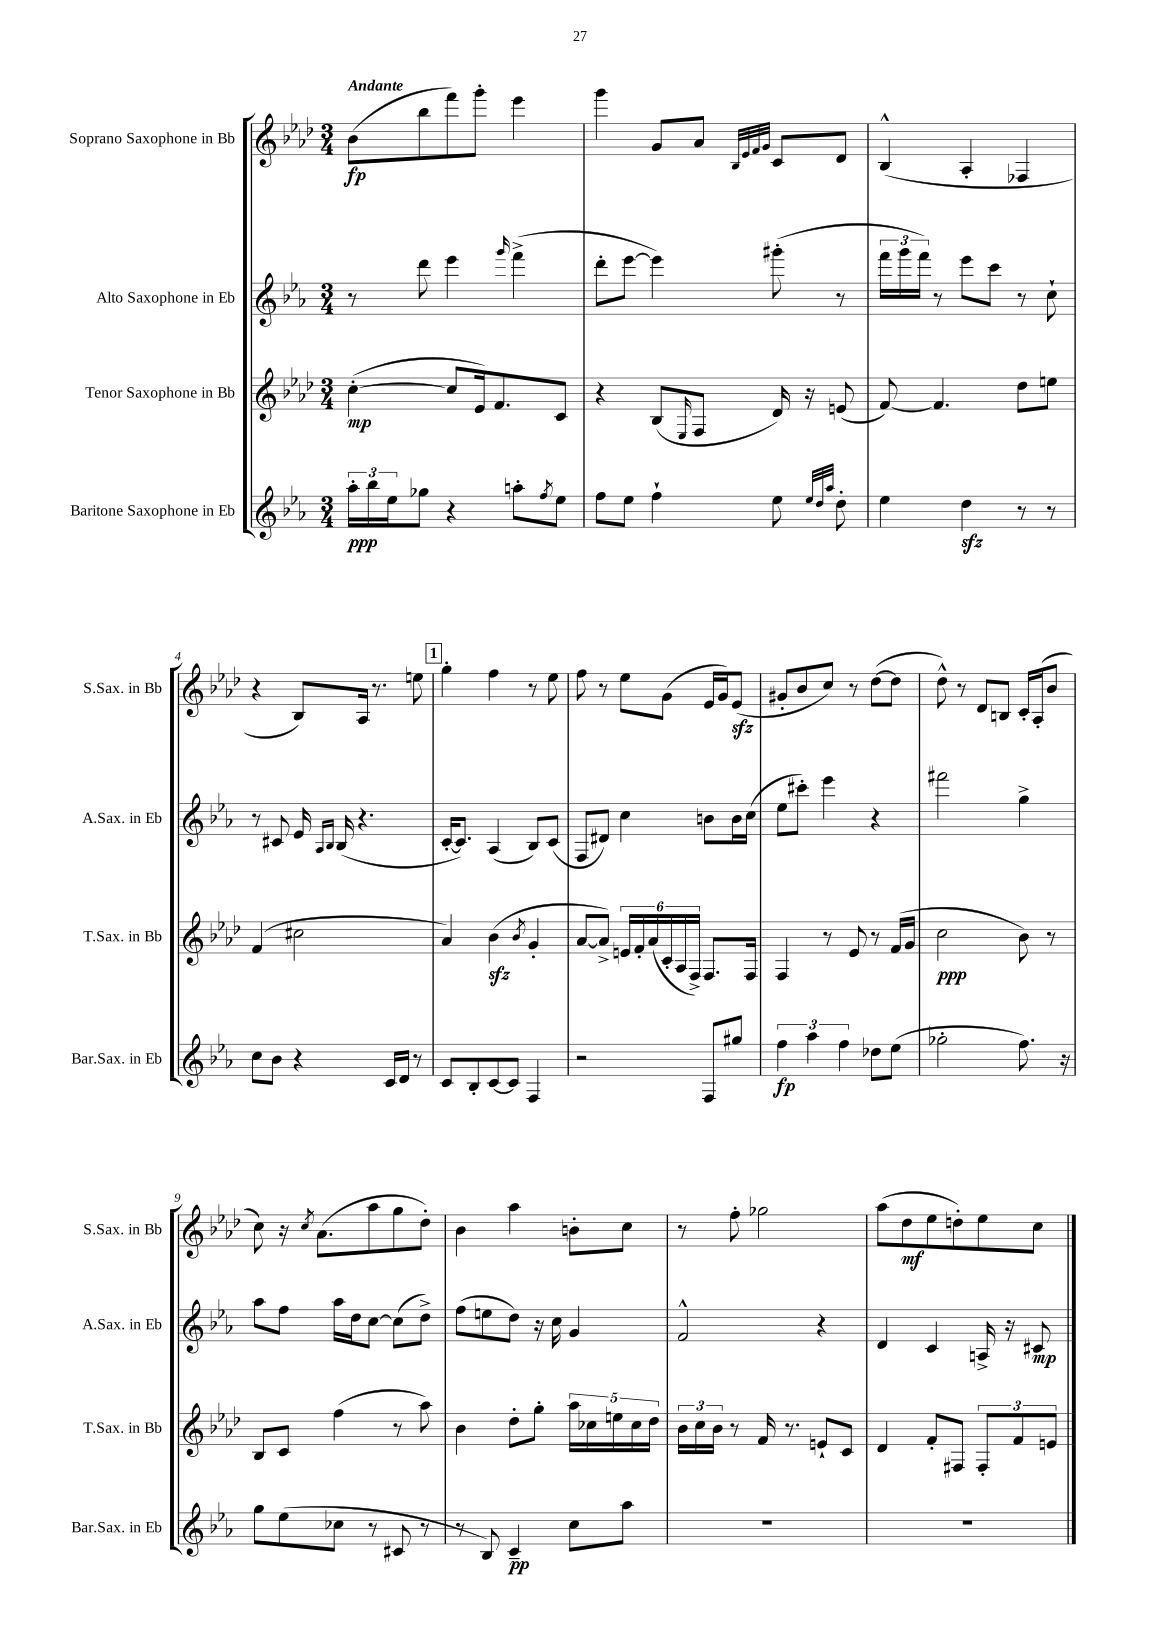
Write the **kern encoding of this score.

**kern	**dynam	**kern	**dynam	**kern	**dynam	**kern	**dynam
*part4	*part4	*part3	*part3	*part2	*part2	*part1	*part1
*staff4	*staff4	*staff3	*staff3	*staff2	*staff2	*staff1	*staff1
*I"Baritone Saxophone in Eb	*	*I"Tenor Saxophone in Bb	*	*I"Alto Saxophone in Eb	*	*I"Soprano Saxophone in Bb	*
*I'Bar.Sax. in Eb	*	*I'T.Sax. in Bb	*	*I'A.Sax. in Eb	*	*I'S.Sax. in Bb	*
*clefG2	*	*clefG2	*	*clefG2	*	*clefG2	*
*k[b-e-a-]	*	*k[b-e-a-d-]	*	*k[b-e-a-]	*	*k[b-e-a-d-]	*
*M3/4	*	*M3/4	*	*M3/4	*	*M3/4	*
=1	=1	=1	=1	=1	=1	=1	=1
!	!	!	!	!	!	!LO:TX:a:B:t=Andante	!
24aa-'\LL	ppp	([4cc'\	mp	8r	.	(8b-\L	fp
24bb-\	.	.	.	.	.	.	.
24ee-\J	.	.	.	.	.	.	.
8gg-X\J	.	.	.	8ddd\	.	8bb-\	.
4r	.	8cc/L]	.	4eee-\	.	8fff\)	.
.	.	16e-/k)	.	.	.	8ggg'\J	.
.	.	8.f/	.	.	.	.	.
.	.	.	.	16qqggg/	.	.	.
8aan'\L	.	.	.	(4fff^\	.	4eee-\	.
8qff/	.	.	.	.	.	.	.
8ee-\J	.	8c/J	.	.	.	.	.
=2	=2	=2	=2	=2	=2	=2	=2
8ff\L	.	4r	.	8ddd'\L	.	4ggg\	.
8ee-\J	.	.	.	[8eee-\J	.	.	.
4ff`\	.	(8B-/L	.	4eee-\])	.	8g/L	.
.	.	16qqE-/	.	.	.	.	.
.	.	8F/J	.	.	.	8a-/J	.
.	.	.	.	.	.	32qqB-/LLL	.
.	.	.	.	.	.	32qqe-/	.
.	.	.	.	.	.	32qqf/	.
.	.	.	.	.	.	32qqg/JJJ	.
8ee-\	.	16d-/)	.	(8ggg#X'\	.	8c/L	.
.	.	16r	.	.	.	.	.
32qqee-/LLL	.	.	.	.	.	.	.
32qqdd/	.	.	.	.	.	.	.
32qqaa-/JJJ	.	.	.	.	.	.	.
8dd'\	.	(8en/	.	8r	.	8d-/J	.
=3	=3	=3	=3	=3	=3	=3	=3
4ee-\	.	[8f/)	.	24fff\LL	.	(4B-^^/	.
.	.	.	.	24ggg\	.	.	.
.	.	.	.	24fff\JJ)	.	.	.
.	.	4.f/]	.	8r	.	.	.
4ddzz\	.	.	.	8eee-\L	.	4A-'/	.
.	.	.	.	8ccc\J	.	.	.
8r	.	8dd-\L	.	8r	.	4F-X/	.
8r	.	8een\J	.	8cc`\	.	.	.
!!LO:LB:g=z
=4	=4	=4	=4	=4	=4	=4	=4
8cc\L	.	(4f/	.	8r	.	4r	.
8b-\J	.	.	.	8c#X/	.	.	.
4r	.	2cc#X\	.	16e-/	.	8B-/L)	.
.	.	.	.	16qqA-/LL	.	.	.
.	.	.	.	16qqB-/JJ	.	.	.
.	.	.	.	(16B-/	.	.	.
.	.	.	.	4.r	.	16A-/Jk	.
.	.	.	.	.	.	8.r	.
16c/LL	.	.	.	.	.	.	.
16d/JJ	.	.	.	.	.	.	.
8r	.	.	.	.	.	8een\	.
!!LO:REH:place=s1:t=1
=5	=5	=5	=5	=5	=5	=5	=5
8c/L	.	4a-/)	.	[16c'/KL	.	4gg'\	.
.	.	.	.	8.c/J])	.	.	.
8B-'/	.	.	.	.	.	.	.
[8c/	.	(4b-zz\	.	(4A-/	.	4ff\	.
8c/J]	.	.	.	.	.	.	.
.	.	8qb-/	.	.	.	.	.
4F/	.	4g'/	.	8B-/L)	.	8r	.
.	.	.	.	(8c/J	.	8ee-\	.
=6	=6	=6	=6	=6	=6	=6	=6
2r	.	[8a-/L	.	8F/L	.	8ff\	.
.	.	8a-^/J])	.	8d#X/J)	.	8r	.
.	.	24en/LL	.	4cc\	.	8ee-\L	.
.	.	24f'/	.	.	.	.	.
.	.	(24a-/	.	.	.	.	.
.	.	24c'/	.	.	.	(8g\J	.
.	.	24A-/	.	.	.	.	.
.	.	24F^/JJ)	.	.	.	.	.
8F/L	.	8.F/L	.	8bn\L	.	16e-/LL	.
.	.	.	.	.	.	16g/J)	.
8gg#X/J	.	.	.	16b\L	.	(8e-zz/J	.
.	.	16F/Jk	.	(16cc\JJ	.	.	.
=7	=7	=7	=7	=7	=7	=7	=7
6ff\	fp	4F/	.	8ee-\L	.	8g#X'/L	.
.	.	.	.	8ccc#X'\J)	.	8b-/	.
6aa-\	.	.	.	.	.	.	.
.	.	8r	.	4eee-\	.	8cc/J)	.
6ff\	.	.	.	.	.	.	.
.	.	8e-/	.	.	.	8r	.
8dd-X\L	.	8r	.	4r	.	([8dd-\L	.
(8ee-\J	.	(16f/LL	.	.	.	8dd-\J]	.
.	.	16g/JJ	.	.	.	.	.
=8	=8	=8	=8	=8	=8	=8	=8
2gg-X'\	.	2cc\	ppp	2fff#X\	.	8dd-^^\)	.
.	.	.	.	.	.	8r	.
.	.	.	.	.	.	8d-/L	.
.	.	.	.	.	.	8Bn/J	.
8.ff\)	.	8b-\)	.	4gg^\	.	16c'/LL	.
.	.	.	.	.	.	(16A-'/J	.
.	.	8r	.	.	.	8b-/J	.
16r	.	.	.	.	.	.	.
!!LO:LB:g=z
=9	=9	=9	=9	=9	=9	=9	=9
8gg\L	.	8B-/L	.	8aa-\L	.	8cc\)	.
(8ee-\	.	8c/J	.	8ff\J	.	16r	.
.	.	.	.	.	.	8qcc/	.
.	.	.	.	.	.	(8.a-\L	.
8cc-X\J	.	(4ff\	.	16aa-\LL	.	.	.
.	.	.	.	16dd\J	.	.	.
8r	.	.	.	[8cc\J	.	8aa-\	.
8c#X/	.	8r	.	(8cc\L]	.	8gg\	.
8r	.	8aa-\)	.	8dd^\J)	.	8dd-'\J)	.
=10	=10	=10	=10	=10	=10	=10	=10
8r	.	4b-\	.	(8ff\L	.	4b-\	.
8B-/)	.	.	.	8een\	.	.	.
4c~/	pp	8dd-'\L	.	8dd\J)	.	4aa-\	.
.	.	8gg'\J	.	16r	.	.	.
.	.	.	.	16cc\	.	.	.
8cc\L	.	20aa-\LL	.	4g/	.	8bn'\L	.
.	.	20cc-X\	.	.	.	.	.
.	.	20een\	.	.	.	.	.
8aa-\J	.	.	.	.	.	8cc\J	.
.	.	20cc-\	.	.	.	.	.
.	.	20dd-\JJ	.	.	.	.	.
=11	=11	=11	=11	=11	=11	=11	=11
2.r	.	24b-\LL	.	2f^^/	.	8r	.
.	.	24cc\	.	.	.	.	.
.	.	24b-\JJ	.	.	.	.	.
.	.	8r	.	.	.	8ff'\	.
.	.	16f/	.	.	.	2gg-X\	.
.	.	8.r	.	.	.	.	.
.	.	8en`/L	.	4r	.	.	.
.	.	8c/J	.	.	.	.	.
=12	=12	=12	=12	=12	=12	=12	=12
2.r	.	4d-/	.	4d/	.	(8aa-\L	.
.	.	.	.	.	.	8dd-\	mf
.	.	8f'/L	.	4c/	.	8ee-\	.
.	.	8F#X/J	.	.	.	8ddn'\)	.
.	.	12F#'/L	.	16An^/	.	8ee-\	.
.	.	.	.	16r	.	.	.
.	.	12f/	.	.	.	.	.
.	.	.	.	8c#X/	mp	8cc\J	.
.	.	12en/J	.	.	.	.	.
==	==	==	==	==	==	==	==
*-	*-	*-	*-	*-	*-	*-	*-
